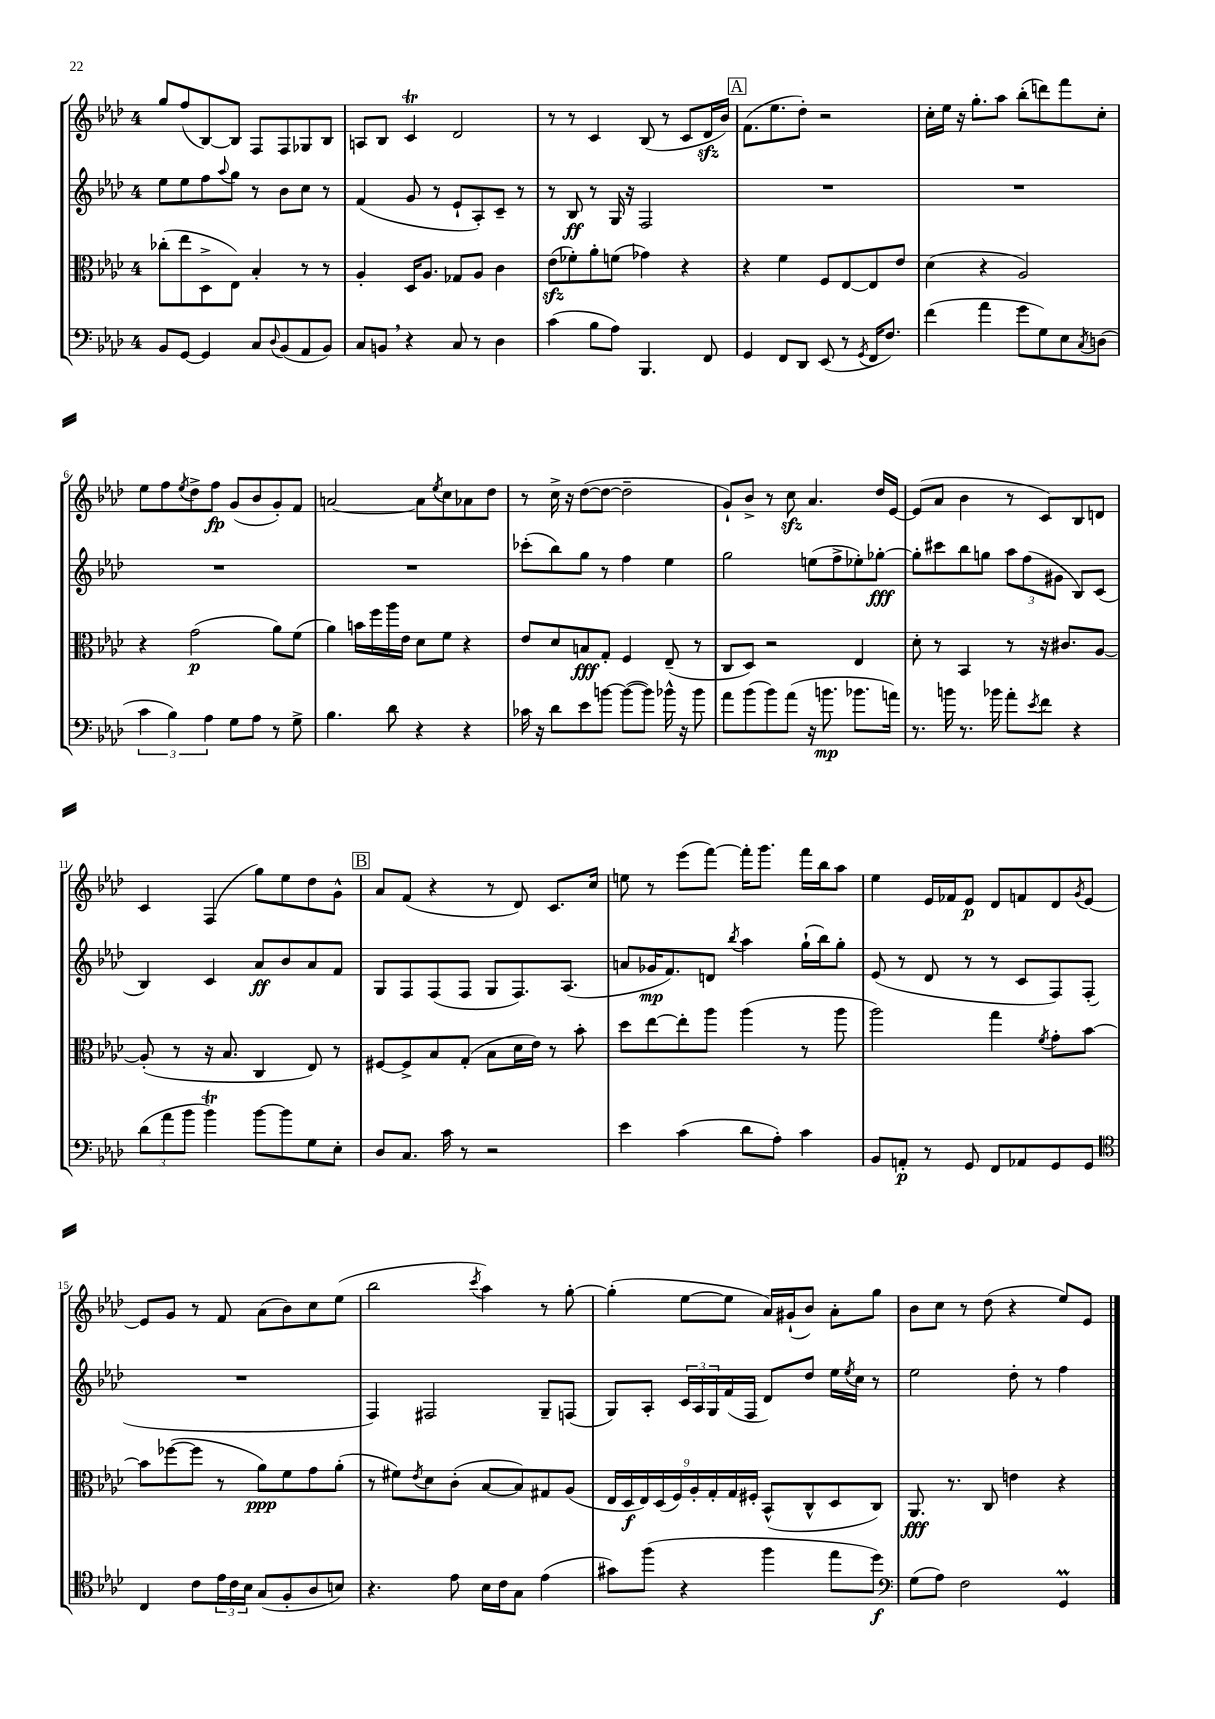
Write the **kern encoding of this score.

**kern	**kern	**kern	**kern
*staff4	*staff3	*staff2	*staff1
*clefF4	*clefC3	*clefG2	*clefG2
*k[b-e-a-d-]	*k[b-e-a-d-]	*k[b-e-a-d-]	*k[b-e-a-d-]
*M4/4	*M4/4	*M4/4	*M4/4
8BB-	(8cc-'	8ee-	8gg
[8GG	8ee-	8ee-	(8ff
4GG]	8D-^	8ff	[8B-)
.	.	8qqaa-	.
.	8E-)	8gg	8B-]
8C	4B-'	8r	8F
8qqD-	.	.	.
(8BB-	.	8b-	8F
8AA-	8r	8cc	8G-
8BB-)	8r	8r	8B-
=	=	=	=
8C	4A-'	(4f	8A
8BB	.	.	8B-
4r	16D-	8g	4c
.	8.A-	.	.
.	.	8r	.
8C	8G-	8e-`	2d-
8r	8A-	8A-')	.
4D-	4c	8c~	.
.	.	8r	.
=	=	=	=
(4c	(8e-	8r	8r
.	8f-')	8B-	8r
8B-	8a-'	8r	4c
8A-)	(8f	16G	.
.	.	16r	.
4.BBB-	4g-)	2F	(8B-
.	.	.	8r
.	4r	.	8c
8FF	.	.	16d-
.	.	.	16b-)
=	=	=	=
4GG	4r	1r	(8.f
.	.	.	8.ee-
8FF	4f	.	.
8DD-	.	.	8dd-')
(8EE-	8F	.	2r
8r	[8E-	.	.
8qGG	.	.	.
16FF	8E-]	.	.
8.F)	.	.	.
.	8e-	.	.
=	=	=	=
(4f	(4d-	1r	16cc'
.	.	.	16ee-
.	.	.	16r
.	.	.	8.gg'
4a-	4r	.	.
.	.	.	8aa-
8g	2A-)	.	(8bb-'
8G)	.	.	8ddd)
8E-	.	.	8fff
8qC	.	.	.
(8D	.	.	8cc'
=	=	=	=
6c	4r	1r	8ee-
.	.	.	8ff
6B-)	.	.	.
.	.	.	8qee-
.	(2g	.	8dd-^
6A-	.	.	.
.	.	.	8ff
8G	.	.	(8g
8A-	.	.	8b-
8r	8a-)	.	8g')
8G^	(8f	.	8f
=	=	=	=
4.B-	4a-)	1r	[2a
.	16b	.	.
.	16ff	.	.
8d-	16aa-	.	.
.	16e-	.	.
4r	8d-	.	8a]
.	.	.	8qee-
.	8f	.	8cc
4r	4r	.	8a-
.	.	.	8dd-
=	=	=	=
16c-	8e-	(8ccc-'	8r
16r	.	.	.
8d-	8d-	8bb-)	16cc^
.	.	.	16r
8e-	8B	8gg	([8dd-
[8b	8G'	8r	8dd-_
(8b_	4F	4ff	2dd-~]
8b])	.	.	.
16b-^^	(8E-~	4ee-	.
16r	.	.	.
8b-	8r	.	.
=	=	=	=
8a-	8C	2gg	8g`)
(8b-	8D-)	.	8b-^
8b-)	2r	.	8r
(8a-	.	.	8cc
16r	.	(8ee	4.a-
8.b	.	.	.
.	.	8ff^	.
8.b-	4E-	8ee-')	.
.	.	[8gg-'	16dd-
16a)	.	.	[16e-
=	=	=	=
8.r	8d-'	8gg-']	(8e-]
.	8r	8ccc#	8a-
16b	.	.	.
8.r	4BB-	8bb-	4b-
.	.	8gg	.
16b-	.	.	.
8a-'	8r	12aa-	8r
.	.	(12ff	.
8qe-	.	.	.
8f	16r	.	8c)
.	.	12g#	.
.	8.c#	.	.
4r	.	8B-)	8B-
.	[8A-	(8c	8d
=	=	=	=
(12d-	(8A-']	4B-)	4c
12a-	.	.	.
.	8r	.	.
12b-	.	.	.
4b-)	16r	4c	(4F
.	8.B-	.	.
[8b-	4C	8a-	8gg)
8b-]	.	8b-	8ee-
8G	8E-)	8a-	8dd-
8E-'	8r	8f	8g^^
=	=	=	=
8D-	[8F#	8G	8a-
8.C	8F#^]	8F	(8f
.	8B-	(8F	4r
16c	.	.	.
8r	(8G'	8F	.
2r	8B-	8G	8r
.	16d-	8.F)	8d-)
.	16e-)	.	.
.	8r	.	8.c
.	.	(8.A-	.
.	8b-'	.	.
.	.	.	16cc
=	=	=	=
4e-	8dd-	8a	8ee
.	[8ee-	16g-	8r
.	.	8.f)	.
(4c	8ee-']	.	(8eee-
.	8aa-	8d	[8fff)
.	.	8qbb-	.
8d-	(4aa-	4aa-	16fff']
.	.	.	8.ggg
8A-')	.	.	.
4c	8r	(16gg`	16fff
.	.	16bb-)	16bb-
.	8aa-	8gg'	8aa-
=	=	=	=
8BB-	2aa-)	(8e-	4ee-
8AA'	.	8r	.
8r	.	8d-	16e-
.	.	.	16f-
8GG	.	8r	8e-
8FF	4gg	8r	8d-
8AA-	.	8c	8f
.	8qf	.	.
8GG	8g'	8F)	8d-
.	.	.	8qg
8GG	[8b-	(8F'	[8e-
=	=	=	=
*clefC4	*	*	*
4C	8b-]	1r	8e-]
.	([8ff-	.	8g
8c	8ff-]	.	8r
24e-	8r	.	8f
24c	.	.	.
24B-	.	.	.
(8G	8a-)	.	(8a-
8F'	8f	.	8b-)
8A-	8g	.	8cc
8B)	(8a-'	.	(8ee-
=	=	=	=
4.r	8r	4F)	2bb-
.	8f#)	.	.
.	8qe-	.	.
.	8d-	2F#	.
8e-	(8c'	.	.
.	.	.	8qccc
16B-	[8B-	.	4aa-)
16c	.	.	.
8G	8B-])	.	.
(4e-	8G#	8G~	8r
.	(8A-	(8F	[8gg'
=	=	=	=
8g#)	18E-	8G)	(4gg']
.	18D-	.	.
.	18E-)	.	.
(8ff	.	8A-'	.
.	(18D-	.	.
.	18F)	.	.
4r	.	24c	[8ee-
.	18A-'	.	.
.	.	24A-	.
.	18G'	24G	.
.	.	(16f	8ee-]
.	18G	.	.
.	.	16F	.
.	18F#'	.	.
4ff	(8BB-^^	8d-)	16a-)
.	.	.	(16g#`
.	8C^^	8dd-	8b-)
8ee-	8D-	16ee-	8a-'
.	.	8qee-	.
.	.	16cc	.
8dd-)	8C)	8r	8gg
=	=	=	=
*clefF4	*	*	*
(8G	8.AA-	2ee-	8b-
8A-)	.	.	8cc
.	8.r	.	.
2F	.	.	8r
.	8C	.	(8dd-
.	4e	8dd-'	4r
.	.	8r	.
4GG	4r	4ff	8ee-)
.	.	.	8e-
==	==	==	==
*-	*-	*-	*-
